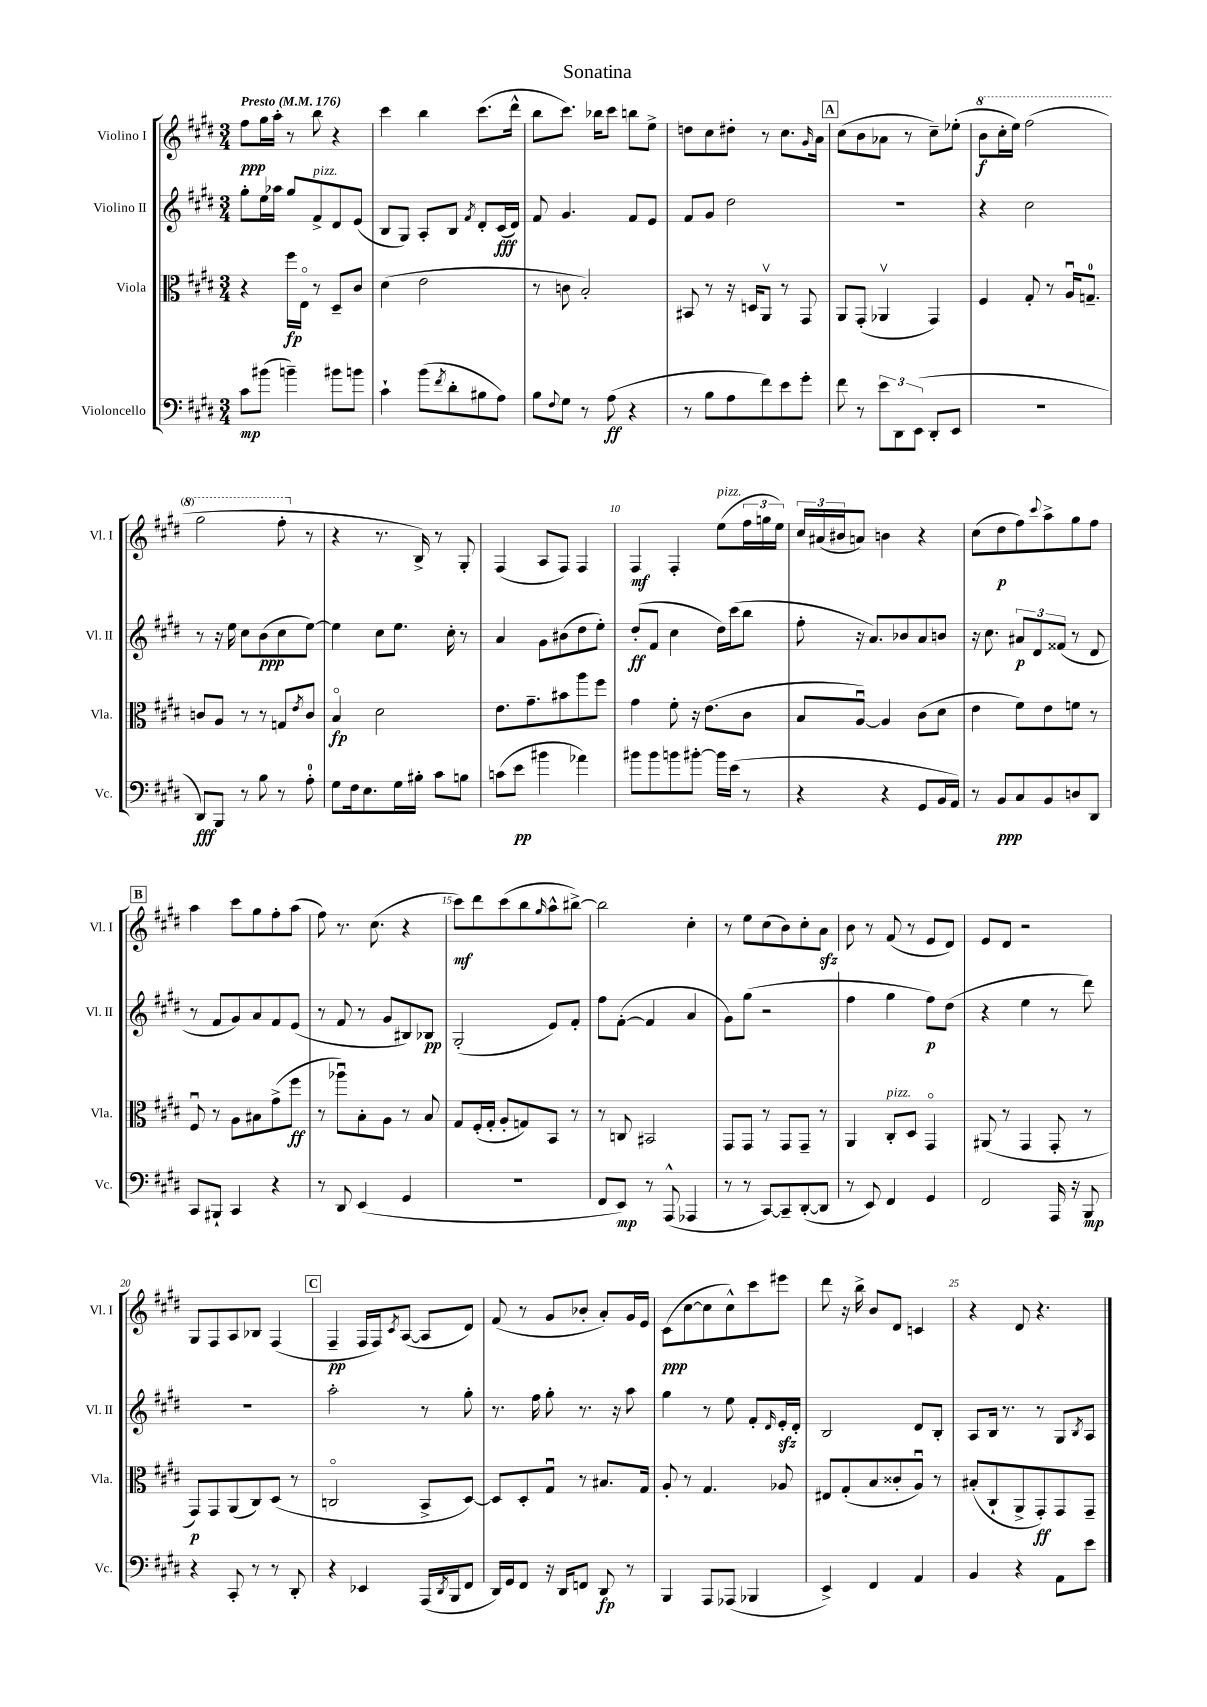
\header { title = "Sonatina" }
<<
\new StaffGroup <<
\new Staff = "s0" \with { instrumentName = "Violino I" shortInstrumentName = "Vl. I" } {
    \clef treble \key e \major \numericTimeSignature \time 3/4 \tempo "Presto" 4 = 176
    fis''8\ppp gis''16 a''16-. r8 b''8 r4 |
    cis'''4 b''4 cis'''8.( dis'''16-^ |
    b''8 cis'''8.) bes''16 cis'''8 b''8 e''8-> |
    d''8 cis''8 dis''8-. r8 cis''8. \grace { gis'16 } a'16 |
    \mark \markup { \box "A" } cis''8( b'8 aes'8 r8 cis''8--) ees''8-.( |
    \ottava #1 b''8\f cis'''16-. e'''16) fis'''2( |
    gis'''2 fis'''8-. \ottava #0 r8 |
    r4 r8. b16->) r8 gis8-. |
    fis4( a8 fis8) fis4 |
    fis4\mf fis4-. e''8^\markup { \italic "pizz." }( \tuplet 3/2 { fis''16 g''16 e''16) } |
    \tuplet 3/2 { cis''16 ais'16( bis'16 } a'8) b'4 r4 |
    cis''8( dis''8\p fis''8) \appoggiatura { cis'''8 } a''8-> gis''8 fis''8 |
    \mark \markup { \box "B" } a''4 cis'''8 gis''8 fis''8-. a''8( |
    fis''8) r8. cis''8.( r4 |
    cis'''8\mf) dis'''8 cis'''8( b''8 \grace { gis''16 } a''8-^ bis''8~->) |
    bis''2 cis''4-. |
    r8 e''8 cis''8( b'8) cis''8-. a'8\sfz |
    b'8 r8 fis'8( r8 e'8 dis'8) |
    e'8 dis'8 r2 |
    gis8 fis8 a8 bes8 fis4( |
    \mark \markup { \box "C" } fis4--\pp fis16 fis16) \acciaccatura { cis'8 } a8~( a8 dis'8) |
    fis'8( r8 gis'8 bes'8-. a'8-.) gis'16 e'16 |
    cis'8\ppp( cis''8~ cis''8 cis''8-^) cis'''8 eis'''8 |
    dis'''8 r16 b''16-> b'8 dis'8 c'4 |
    r4 dis'8 r4. \bar "|." |
}
\new Staff = "s1" \with { instrumentName = "Violino II" shortInstrumentName = "Vl. II" } {
    \clef treble \key e \major \numericTimeSignature \time 3/4
    gis''8-. e''16 aes''16 gis''8 fis'8->^\markup { \italic "pizz." } dis'8 e'8( |
    b8 gis8) a8-. b8 \acciaccatura { fis'8 } dis'8-. cis'16\fff( dis'16) |
    fis'8 gis'4. fis'8 e'8 |
    fis'8 gis'8 dis''2 |
    \mark \markup { \box "A" } R2. |
    r4 cis''2 |
    r8 r16 e''16 cis''8 b'8\ppp( cis''8 e''8~) |
    e''4 cis''8 e''8. cis''16-. r8 |
    a'4 gis'8 bis'8( dis''8 e''8-.) |
    dis''8-.\ff( fis'8 cis''4 dis''16) cis'''16( b''8 |
    fis''8-. r16 a'8.) bes'8 a'8 b'8 |
    r16 cis''8. \tuplet 3/2 { ais'8\p dis'8 fisis'8( } r8 dis'8 |
    \mark \markup { \box "B" } r8 fis'8 gis'8) a'8 fis'8 e'8( |
    r8 fis'8 r8 gis'8 bis8) bes8\pp |
    gis2-.( e'8) fis'8-. |
    fis''8 fis'8~-.( fis'4 a'4 |
    gis'8) gis''8( r2 |
    fis''4 gis''4 fis''8\p) dis''8( |
    r4 e''4 r8 dis'''8) |
    R2. |
    \mark \markup { \box "C" } a''2-. r8 gis''8-. |
    r8. fis''16 gis''8-. r8. r16 a''8 |
    gis''4 r8 e''8 fis'8-. \grace { dis'16 } e'16-.\sfz dis'16-. |
    b2 dis'8 b8-. |
    a8 b16 r8. r8 gis8 \acciaccatura { b8 } a8 \bar "|." |
}
\new Staff = "s2" \with { instrumentName = "Viola" shortInstrumentName = "Vla." } {
    \clef alto \key e \major \numericTimeSignature \time 3/4
    r4 fis''16\fp e16\flageolet r8 dis8-- cis'8 |
    dis'4( e'2 |
    r8 c'8 b2-.) |
    bis,8 r8 r16 d16 a,8\upbow r8 gis,8 |
    \mark \markup { \box "A" } a,8 gis,8-.( aes,4\upbow gis,4) |
    fis4 gis8-. r8 a16\downbow g8.-0-- |
    c'8 a8 r8 r8 g8 \acciaccatura { e'8 } c'8 |
    b4\flageolet\fp dis'2 |
    e'8. gis'8.-- bis'8 a''8 fis''8 |
    gis'4 fis'8-. r16 e'8.( cis'8 |
    b8 a8~\downbow) a4 cis'8( dis'8 |
    e'4 fis'8) e'8 f'8 r8 |
    \mark \markup { \box "B" } fis8\downbow r8 a8 bis8 gis'8->( fis''8\ff |
    r8 aes''8\downbow) b8-. a8 r8 b8 |
    gis8 fis16-.( gis16-. a8-. g8) b,8 r8 |
    r8 c8 bis,2 |
    gis,8 gis,8 r8 gis,8 gis,8-- r8 |
    a,4 cis8-.^\markup { \italic "pizz." } dis8 gis,4\flageolet |
    ais,8( r8 gis,4 gis,8-. r8 |
    gis,8\p) gis,8 a,8( cis8) dis8( r8 |
    \mark \markup { \box "C" } c2\flageolet b,8-> dis8~) |
    dis8 dis8-. gis8\downbow r8 bis8. gis16 |
    a8-. r8 gis4. aes8 |
    eis8 gis8-.( b8 cisis'8-. a8\downbow) r8 |
    bis8-.( cis8-! a,8-> gis,8-.\ff) gis,8 gis,8-- \bar "|." |
}
\new Staff = "s3" \with { instrumentName = "Violoncello" shortInstrumentName = "Vc." } {
    \clef bass \key e \major \numericTimeSignature \time 3/4
    cis'8\mp bis'8( b'4--) bis'8 b'8 |
    cis'4-! b'8( \acciaccatura { fis'8 } dis'8-. bis8 a8) |
    b8 \appoggiatura { fis8 } gis8 r8 a8\ff( r4 |
    r8 b8 a8 fis'8) e'8 gis'8-. |
    \mark \markup { \box "A" } fis'8 r8 \tuplet 3/2 { e'8 dis,8 e,8( } dis,8-. e,8 |
    r2. |
    dis,8\fff) b,,8 r8 b8 r8 a8-0-. |
    gis8 fis16 e8. gis16 bis16-. cis'8 b8 |
    c'8( e'8\pp bis'4 aes'4) |
    bis'8 bis'8 b'8 bis'8~-. bis'16 e'16( r8 |
    r4 r4 gis,8 b,16 a,16) |
    r8 b,8\ppp cis8 b,8 d8 dis,8 |
    \mark \markup { \box "B" } cis,8 bis,,8-! cis,4 r4 |
    r8 dis,8 e,4( gis,4 |
    R2. |
    fis,8 e,8\mp) r8 a,,8-^( aes,,4 |
    r8 r8 cis,8~) cis,8-- dis,8~-.( dis,8 |
    r8 e,8) fis,4 gis,4 |
    fis,2 a,,16 r16 b,,8\mp |
    r4 cis,8-. r8 r8 dis,8-. |
    \mark \markup { \box "C" } r4 ees,4 a,,16( \acciaccatura { dis,8 } b,,16 fis,8 |
    dis,16) gis,16 fis,8 r16 dis,16 f,8 dis,8\fp r8 |
    b,,4 a,,8 aes,,8( bes,,4 |
    e,4->) fis,4 a,4 |
    b,4 r4 a,8 e'8 \bar "|." |
}
>>
>>
\layout { \context { \Score \override BarNumber.break-visibility = ##(#f #t #t) barNumberVisibility = #(every-nth-bar-number-visible 5) } }
